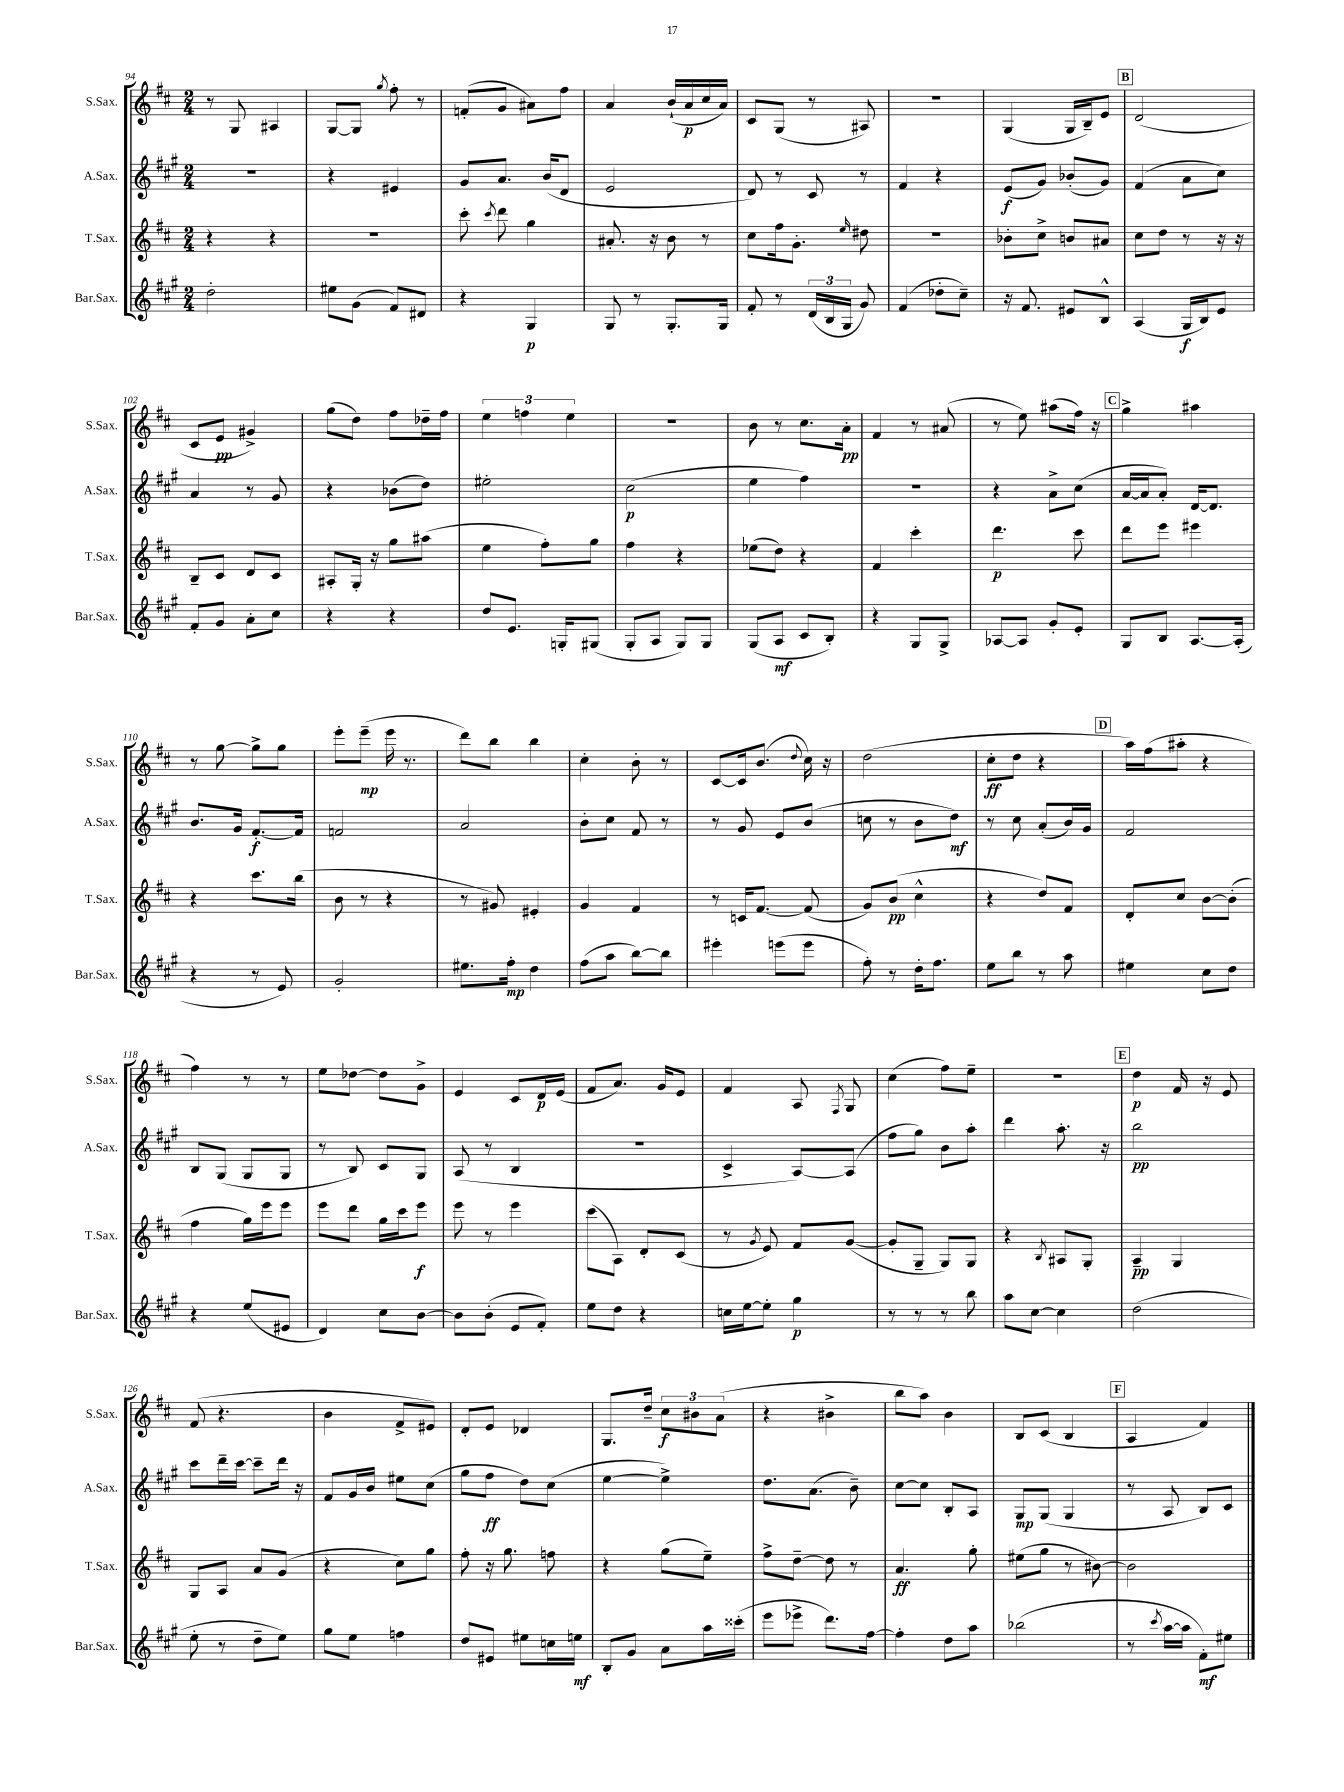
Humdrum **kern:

**kern	**kern	**kern	**kern
*staff4	*staff3	*staff2	*staff1
*clefG2	*clefG2	*clefG2	*clefG2
*k[f#c#g#]	*k[f#c#]	*k[f#c#g#]	*k[f#c#]
*M2/4	*M2/4	*M2/4	*M2/4
2dd'\	4r	2r	8r
.	.	.	8G/
.	4r	.	4A#/
=	=	=	=
8ee#\L	2r	4r	[8G/L
(8g#\J	.	.	8G/]J
.	.	.	8qgg/
8f#/L)	.	4e#/	8ff#'\
8d#/J	.	.	8r
=	=	=	=
4r	8ccc#'\	8g#/L	(8f'/L
.	8qccc#/	.	.
.	8ddd\	8.a/J	8g/J
4G#/	4gg\	.	8a#\L)
.	.	(16b/LK	.
.	.	8d/J	8ff#\J
=	=	=	=
8G#/	8.a#'/	2e/	4a/
8r	.	.	.
.	16r	.	.
8.G#'/L	8b\	.	(16b`/LL
.	.	.	16a/
.	8r	.	16cc#/
16G#/Jk	.	.	16a/JJ)
=	=	=	=
8f#'/	8cc#\L	8d/)	8c#/L
8r	16ff#\k	8r	(8G/J
.	8.g'\J	.	.
(24d/LL	.	8c#/	8r
24B/	.	.	.
24G#/JJ	.	.	.
.	16qqee/	.	.
8g#/)	8dd#\	8r	8A#/)
=	=	=	=
(4f#/	2r	4f#/	2r
8dd-'\L	.	4r	.
8cc#~\J)	.	.	.
=	=	=	=
16r	8b-'\L	(8e/L	(4G/
8.f#/	.	.	.
.	8cc#^\J	8g#/J)	.
8e#/L	8b/L	(8b-'/L	16G/LL
.	.	.	16B~/J)
8B^^/J	8a#/J	8g#/J)	8e/J
=	=	=	=
(4A/	8cc#\L	(4f#/	(2d/
.	8dd\J	.	.
16G#/LL	8r	8a\L	.
16B/J)	.	.	.
8e/J	16r	8cc#\J)	.
.	16r	.	.
=	=	=	=
8f#'/L	8B~/L	4a/	8c#/L
8g#/J	8c#/J	.	8e/J
8a'\L	8d/L	8r	4g#^/)
8cc#\J	8c#/J	8g#/	.
=	=	=	=
4r	8A#'/L	4r	(8gg\L
.	16G'/Jk	.	8dd\J)
.	16r	.	.
4r	8gg\L	(8b-\L	8ff#\L
.	(8aa#\J	8dd\J)	16dd-~\L
.	.	.	16ff#\JJ
=	=	=	=
8dd/L	4ee\	2ee#'\	6ee\
8.e/J	.	.	.
.	.	.	6ff\
.	8ff#'\L)	.	.
16G'/LK	.	.	.
.	.	.	6ee\
(8G#/J	8gg\J	.	.
=	=	=	=
8G#'/L	4ff#\	(2cc#\	2r
8A/J	.	.	.
8G#/L)	4r	.	.
8G#/J	.	.	.
=	=	=	=
(8G#/L	(8ee-\L	4ee\	8b\
8A/J	8dd\J)	.	8r
8c#/L	4r	4ff#\)	8.cc#\L
8B'/J)	.	.	.
.	.	.	16a'\Jk
=	=	=	=
4r	4f#/	2r	4f#/
8G#/L	4ccc#'\	.	8r
8G#^/J	.	.	(8a#/
=	=	=	=
[8A-/L	4.ddd\	4r	8r
8A-/]J	.	.	8ee\)
8g#'/L	.	8a^\L	(8aa#\L
8e'/J	8ccc#\	(8cc#\J	16ff#\Jk)
.	.	.	16r
=	=	=	=
8G#/L	8ddd\L	[16a/LL	4gg^\
.	.	16a/]J	.
8B/J	8eee\J	8a'/J)	.
[8.A/L	4eee#\	[16d/LK	4aa#\
.	.	8.d/]J	.
(16A'/]Jk	.	.	.
=	=	=	=
4r	4r	8.b/L	8r
.	.	.	[8gg\
.	.	16g#/Jk	.
8r	8.ccc#\L	[8.f#'/L	8gg^\]L
8e/)	.	.	8gg\J
.	(16bb\Jk	16f#/]Jk	.
=	=	=	=
2g#'/	8b\	2f/	8eee'\L
.	8r	.	(8eee~\J
.	4r	.	16eee\
.	.	.	8.r
=	=	=	=
8.ee#\L	8r	2a/	8ddd\L)
.	8g#/)	.	8bb\J
16ff#'\Jk	.	.	.
4dd\	4e#'/	.	4bb\
=	=	=	=
(8ff#\L	4g/	8b'\L	4cc#'\
8aa\J	.	8cc#\J	.
[8bb\L)	4f#/	8f#/	8b'\
8bb\]J	.	8r	8r
=	=	=	=
4eee#'\	8r	8r	[8c#/L
.	16c/LK	8g#/	16c#/]k
.	[8.f#/J	.	(8.b/J
(8eee\L	.	8e/L	.
.	.	.	8qqdd/
8eee\J	(8f#/]	(8b/J	16cc#\)
.	.	.	16r
=	=	=	=
8ff#'\)	8g/L)	8cc\	(2dd\
8r	(8b/J	8r	.
16dd'\LK	4cc#^^\	8b\L	.
8.ff#\J	.	.	.
.	.	8dd\J)	.
=	=	=	=
8ee\L	4r	8r	8cc#'\L
8bb\J	.	8cc#\	8dd\J
8r	8dd/L)	(8a'/L	4r
8aa\	8f#/J	16b/L)	.
.	.	16g#/JJ	.
=	=	=	=
4ee#\	8d'/L	2f#/	16aa\LL)
.	.	.	(16ff#\J
.	8cc#/J	.	8aa#'\J
8cc#\L	[8b\L	.	4r
8dd\J	(8b'\]J	.	.
=	=	=	=
4r	4ff#\	8B/L	4ff#\)
.	.	(8G#/J	.
(8ee/L	16gg\LL)	8G#/L	8r
.	16eee\J	.	.
8e#/J	8eee\J	8G#/J	8r
=	=	=	=
4d/)	8eee\L	8r	8ee\L
.	8ddd\J	8B/)	[8dd-\J
8cc#\L	16gg\LL	8c#/L	8dd-\]L
.	16ccc#\J	.	.
[8b\J	8eee\J	8G#/J	8g^\J
=	=	=	=
8b\]L	8eee\	(8A/	4e/
(8b'\J	8r	8r	.
8e/L	4eee\	4B/	8c#/L
8f#'/J)	.	.	16d/L
.	.	.	(16e/JJ
=	=	=	=
8ee\L	(8ccc#\L	2r	8f#/L
8dd\J	8A\J)	.	8.a/J)
4r	8d'/L	.	.
.	.	.	16g/LK
.	(8c#/J	.	8e/J
=	=	=	=
16cc\LL	8r	4c#^/	4f#/
[16ee\J	.	.	.
.	8qg/	.	.
8ee'\]J	8e/)	.	.
4gg#\	8f#/L	[8A/L)	8A/
.	.	.	8qF#/
.	([8g/J	(8A/]J	8G/
=	=	=	=
8r	8g'/]L	8ff#\L	(4cc#\
8r	8G~/J	8gg#\J)	.
8r	8G/L)	8b\L	8ff#\L)
8bb\	8G/J	8aa'\J	8ee~\J
=	=	=	=
8aa\L	4r	4ddd\	2r
[8cc#\J	.	.	.
.	8qB/	.	.
4cc#\]	8A#/L	8.aa'\	.
.	8G'/J	.	.
.	.	16r	.
=	=	=	=
(2dd\	4A~/	2bb\	4dd\
.	4G/	.	16f#/
.	.	.	16r
.	.	.	8e/
=	=	=	=
8ee'\	8G/L	8ccc#\L	(8f#/
8r	8A/J	16ddd~\L	4.r
.	.	[16ccc#\JJ	.
8dd~\L	8a/L	8ccc#~\]L	.
8ee\J)	(8g/J	16ddd\Jk	.
.	.	16r	.
=	=	=	=
8gg#\L	4r	8f#/L	4b\
8ee\J	.	16g#/L	.
.	.	16b/JJ	.
4ff\	8cc#\L)	8ee#\L	8f#^/L
.	8gg\J	(8cc#\J	8e#/J)
=	=	=	=
8dd/L	8ff#'\	8gg#\L	8d'/L
8e#/J	16r	8ff#\J	8e/J
.	8.gg\	.	.
8ee#\L	.	8dd\L)	4d-/
16cc\L	8ff\	(8cc#\J	.
16ee\JJ	.	.	.
=	=	=	=
8B'/L	4r	[4ee\	8.G/L
8g#/J	.	.	.
.	.	.	16dd~/Jk
8a\L	(8gg\L	4ee^\])	12cc#\L
.	.	.	12b#\
16aa\L	8ee~\J)	.	.
.	.	.	(12a\J
(16ccc##'\JJ	.	.	.
=	=	=	=
8eee\L	8ff#^\L	8.dd\L	4r
8eee-^\J	[8dd~\J	.	.
.	.	(8.a\J	.
8.ddd\L)	8dd\]	.	4b#^\
.	8r	8b~\)	.
[16ff#\Jk	.	.	.
=	=	=	=
4ff#'\]	4.a/	[8cc#\L	8bb\L
.	.	8cc#\]J	8aa\J)
8dd\L	.	8B'/L	4b\
8aa\J	8gg'\	8A/J	.
=	=	=	=
(2bb-\	(8ee#\L	8G#/L	8B/L
.	8gg\J	(8G#/J	(8c#/J
.	8r	4G#/	4B/
.	[8b#\)	.	.
=	=	=	=
8r	2b#\]	8r	4A/
8qccc#/	.	.	.
[16aa\LL	.	8A/	.
16aa\]JJ	.	.	.
8f#'\L)	.	8B/L)	4f#/)
8ee#\J	.	8c#/J	.
==	==	==	==
*-	*-	*-	*-
